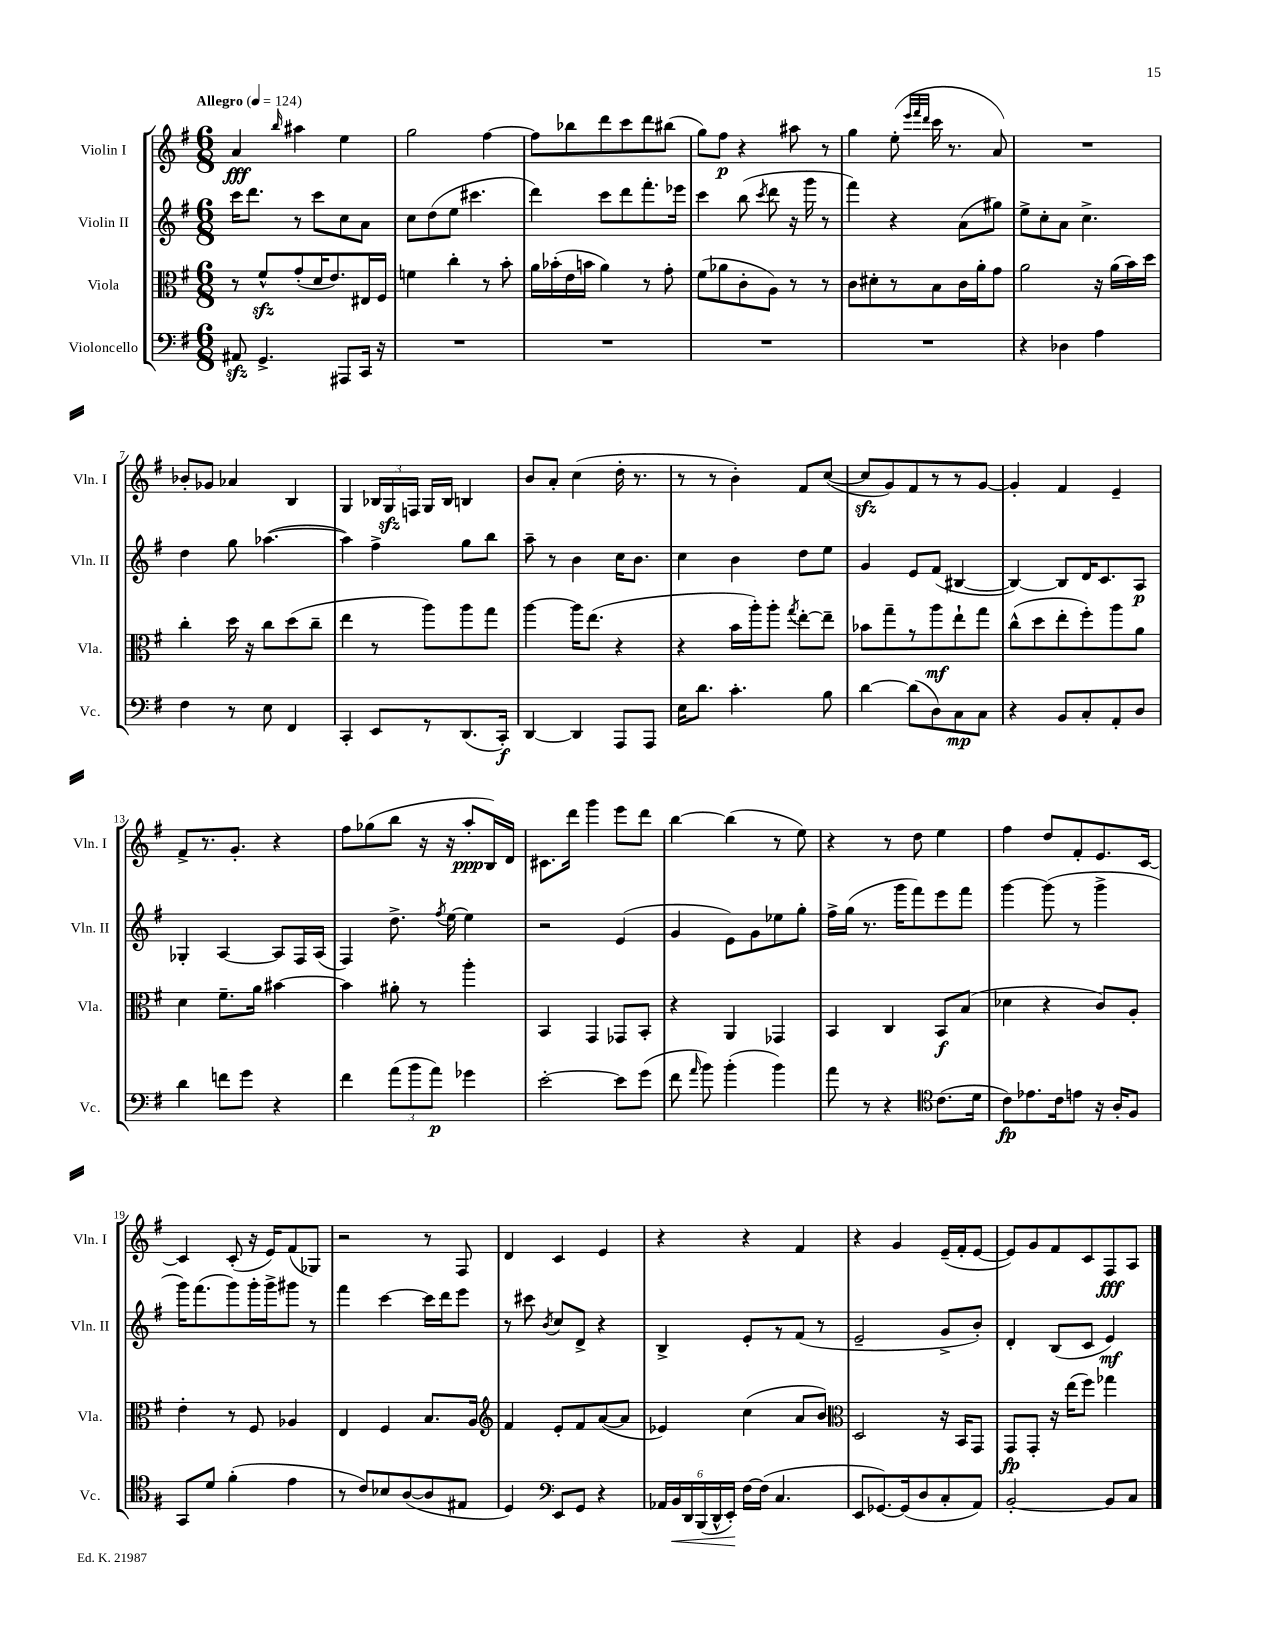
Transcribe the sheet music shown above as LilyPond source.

<<
\new StaffGroup <<
\new Staff = "s0" \with { instrumentName = "Violin I" shortInstrumentName = "Vln. I" } {
    \clef treble \key g \major \numericTimeSignature \time 6/8 \tempo "Allegro" 4 = 124
    \autoBeamOff a'4\fff \grace { b''16 } ais''4 e''4 |
    g''2 fis''4~ |
    fis''8[ bes''8 d'''8 c'''8 d'''8 bis''8]( |
    g''8[) fis''8]\p r4 ais''8 r8 |
    g''4 e''8-.( \grace { e'''32[ fis'''32 d'''32] } c'''16 r8. a'8) |
    R2. |
    bes'8[-. ges'8] aes'4 b4 |
    g4 \tuplet 3/2 { bes16[ g16\sfz f16] } g16[ bes16] b4 |
    b'8[ a'8]-. c''4( d''16-. r8. |
    r8 r8 b'4-.) fis'8[ c''8]~( |
    c''8[\sfz g'8) fis'8 r8 r8 g'8]~ |
    g'4-. fis'4 e'4-- |
    fis'8[-> r8. g'8.]-. r4 |
    fis''8[ ges''8( b''8] r16 r16 a''8[-.\ppp b16) d'16] |
    cis'8.[ d'''16] g'''4 e'''8[ d'''8] |
    b''4~ b''4( r8 e''8) |
    r4 r8 d''8 e''4 |
    fis''4 d''8[ fis'8-. e'8. c'16]~ |
    c'4 c'8-.( r16 e'16[) fis'8( ges8]) |
    r2 r8 fis8 |
    d'4 c'4 e'4 |
    r4 r4 fis'4 |
    r4 g'4 e'16[--( fis'16-. e'8]~ |
    e'8[) g'8 fis'8 c'8 fis8\fff a8] \bar "|." |
}
\new Staff = "s1" \with { instrumentName = "Violin II" shortInstrumentName = "Vln. II" } {
    \clef treble \key g \major \numericTimeSignature \time 6/8
    \autoBeamOff c'''16[ d'''8.] r8 c'''8[ c''8 a'8] |
    c''8[ d''8( e''8] cis'''4. |
    d'''4) c'''8[ d'''8 fis'''8.-. ees'''16] |
    c'''4 b''8( \acciaccatura { c'''8 } d'''8 r16 g'''16 r8 |
    fis'''4) r4 a'8[( gis''8]) |
    e''8[-> c''8-. a'8] c''4.-> |
    d''4 g''8 aes''4.~( |
    aes''4) fis''4-> g''8[ b''8] |
    a''8-- r8 b'4 c''16[ b'8.] |
    c''4 b'4 d''8[ e''8] |
    g'4 e'8[ fis'8]( bis4~ |
    bis4~) bis8[ d'16 c'8. a8]\p |
    ges4-. a4~ a8[ fis16 a16]( |
    fis4) d''8.-> \acciaccatura { fis''8 } e''16~ e''4 |
    r2 e'4( |
    g'4 e'8[) g'8 ees''8 g''8]-. |
    fis''16[-> g''16]( r8. g'''16[ fis'''8) e'''8 fis'''8] |
    g'''4~ g'''8( r8 g'''4-> |
    g'''16[) fis'''8.( g'''8) g'''16-. g'''16-> gis'''8] r8 |
    fis'''4 c'''4~ c'''16[ d'''16 e'''8] |
    r8 cis'''8 \acciaccatura { b'8 } c''8[ d'8]-> r4 |
    b4-> e'8[-. r8 fis'8]( r8 |
    e'2-- g'8[-> b'8]-.) |
    d'4-. b8[( c'8] e'4\mf) \bar "|." |
}
\new Staff = "s2" \with { instrumentName = "Viola" shortInstrumentName = "Vla." } {
    \clef alto \key g \major \numericTimeSignature \time 6/8
    \autoBeamOff r8 fis'8[-^\sfz g'8-.( d'16 e'8.) eis16 fis16] |
    f'4 c''4-. r8 b'8-. |
    a'16[ bes'16-.( e'16 b'16] a'4) r8 g'8-. |
    fis'8[( aes'8 c'8-. a8]) r8 r8 |
    c'8[ dis'8-. r8 b8 c'16 a'16-. g'8] |
    a'2 r16 a'16[( b'16) d''16] |
    c''4-. d''16 r16 c''8[ d''8( c''8]-- |
    e''4 r8 a''8[) a''8 g''8] |
    a''4~ a''16[ e''8.]( r4 |
    r4 b'16[ a''16-.) a''8]-. \acciaccatura { g''8 } e''8[~-. e''8]-- |
    bes'8[ g''8-- r8 a''8\mf e''8-! g''8] |
    c''8[-^( d''8 e''8-. fis''8-.) a''8 a'8] |
    d'4 fis'8.[-- a'16] bis'4~ |
    bis'4 ais'8-. r8 a''4-. |
    b,4 g,4 ges,8[ b,8]-. |
    r4 a,4 ges,4 |
    b,4 c4 b,8[\f b8]( |
    des'4 r4 c'8[) a8]-. |
    e'4-. r8 fis8 aes4 |
    e4 fis4 b8.[ a16] |
    \clef treble fis'4 e'8[-. fis'8 a'8~( a'8] |
    ees'4) c''4( a'8[ b'8]) |
    \clef alto d2 r16 b,16[ g,8] |
    g,8[\fp g,8]-. r16 e''16[( fis''8]) ges''4 \bar "|." |
}
\new Staff = "s3" \with { instrumentName = "Violoncello" shortInstrumentName = "Vc." } {
    \clef bass \key g \major \numericTimeSignature \time 6/8
    \autoBeamOff ais,8\sfz g,4.-> ais,,8[ c,16] r16 |
    R2. |
    R2. |
    R2. |
    R2. |
    r4 des4 a4 |
    fis4 r8 e8 fis,4 |
    c,4-. e,8[ r8 d,8.( c,16]-.\f) |
    d,4~ d,4 a,,8[ a,,8] |
    e16[ d'8.] c'4.-. b8 |
    d'4~ d'8[( d8) c8\mp c8] |
    r4 b,8[ c8-. a,8-. d8] |
    d'4 f'8[ g'8] r4 |
    fis'4 \tuplet 3/2 { a'8[( b'8 a'8]\p) } ges'4 |
    e'2~-. e'8[ g'8]( |
    fis'8 \grace { a'16 } b'8) b'4-.( b'4) |
    a'8 r8 r4 \clef tenor c'8.[( d'16] |
    c'8[\fp) ees'8. c'16 e'8] r16 a16[-. fis8] |
    g,8[ d'8] fis'4-.( e'4 |
    r8 c'8[) bes8 a8~( a8 eis8] |
    d4) \clef bass e,8[ g,8] r4 |
    \tuplet 6/4 { aes,16[ b,16\< d,16 b,,16( d,16-^ e,16]-.\!) } fis16[~ fis16]( c4. |
    e,8[ ges,8.~) ges,16( d8 c8-. a,8]) |
    b,2~-. b,8[ c8] \bar "|." |
}
>>
>>
